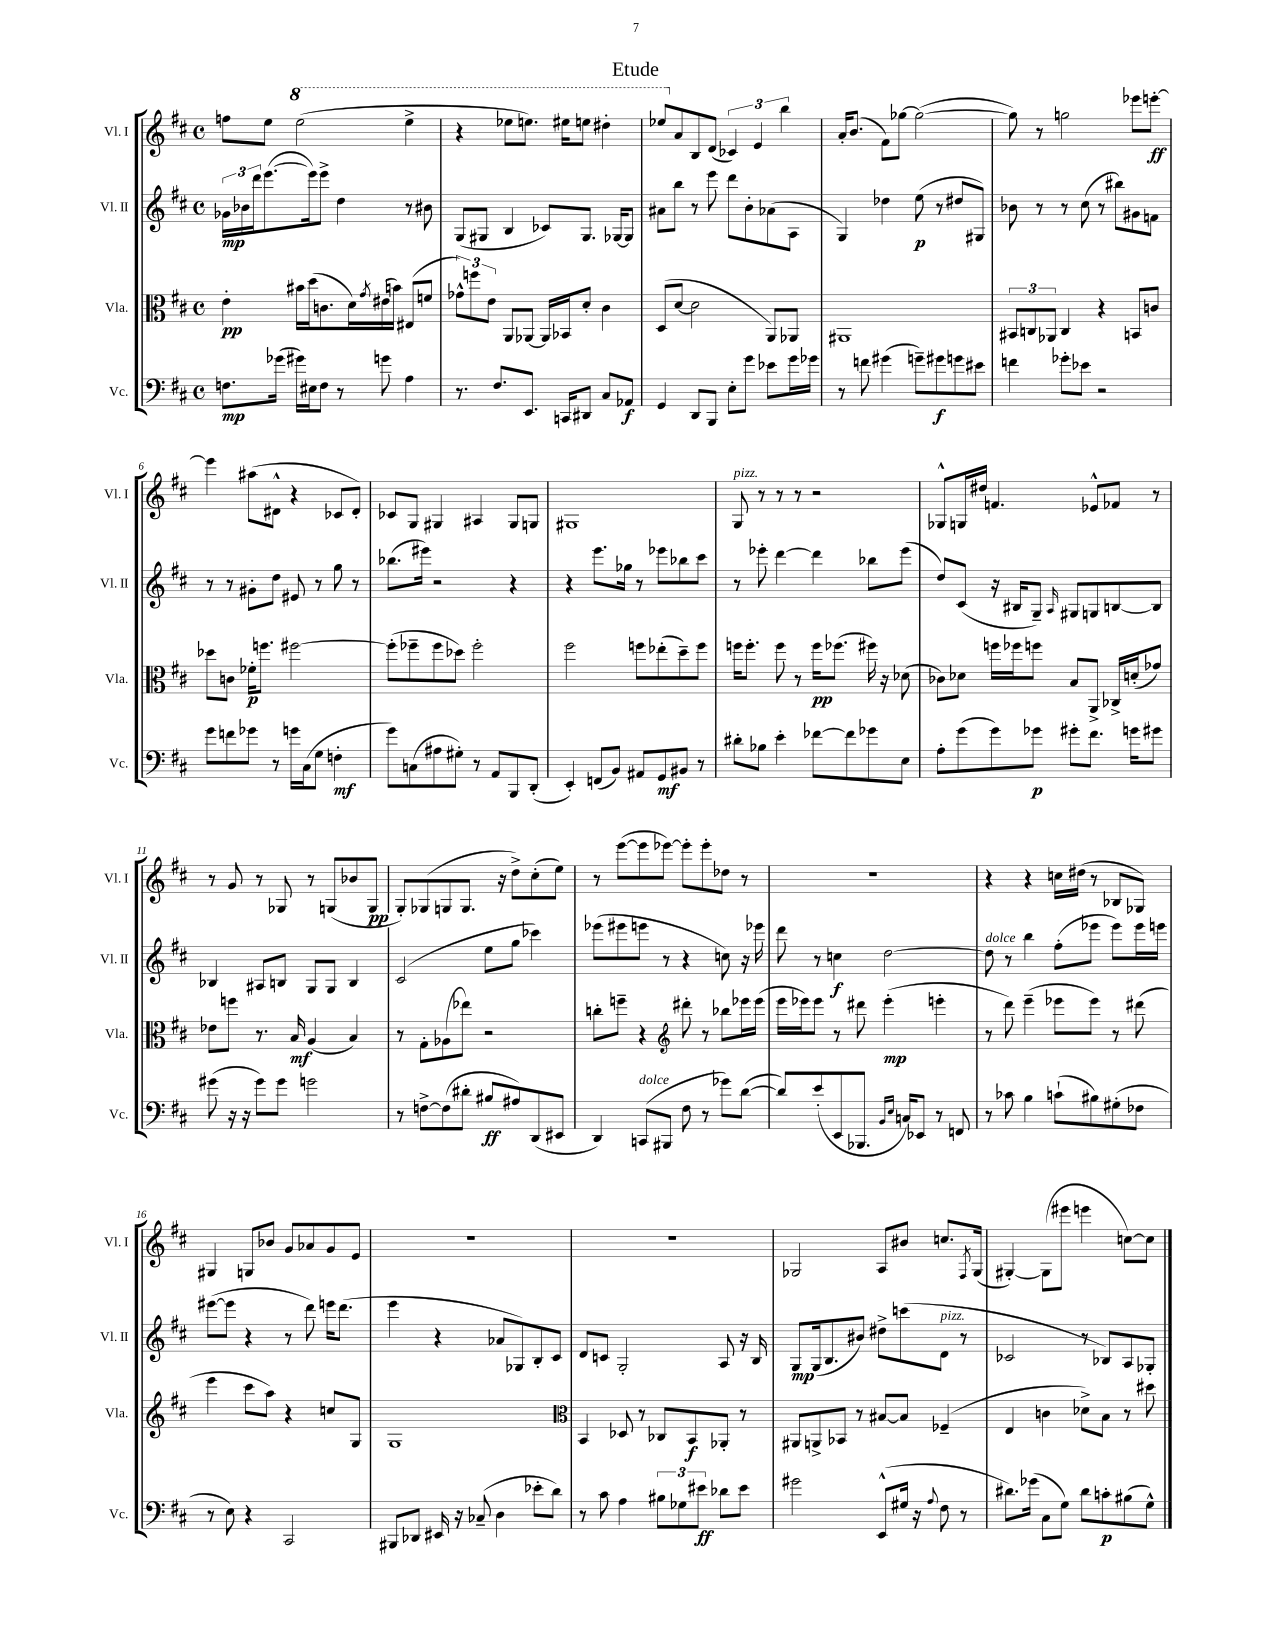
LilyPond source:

\header { title = "Etude" }
<<
\new StaffGroup <<
\new Staff = "s0" \with { instrumentName = "Vl. I" shortInstrumentName = "Vl. I" } {
    \clef treble \key d \major \defaultTimeSignature \time 4/4
    f''8 e''8 \ottava #1 e'''2( e'''4-> |
    r4 ees'''8 e'''8.) eis'''16 e'''8 dis'''4-. |
    ees'''8 \ottava #0 a'8 b8 d'8( \tuplet 3/2 { ces'4) e'4 b''4 } |
    a'16-. b'8.( fis'8) ges''8~ ges''2~( |
    ges''8) r8 g''2 ees'''8 e'''8~-.\ff |
    e'''4 ais''8( dis'8-^ r4 ces'8 dis'8-.) |
    ces'8 g8 gis4 ais4 gis8 g8 |
    gis1 |
    g8^\markup { \italic "pizz." } r8 r8 r8 r2 |
    ges8-^ g16 dis''16 f'4. ees'8-^ fes'8 r8 |
    r8 g'8 r8 ges8 r8 g8( bes'8 g8\pp |
    g8-.) ges8( g8 g8. r16 d''8->) cis''8-.( e''8) |
    r8 e'''8~( e'''8 ees'''8~) ees'''8-. ees'''8-. des''8 r8 |
    R1 |
    r4 r4 c''16 dis''16( r8 bes8 ges8) |
    gis4 g8 bes'8 g'8 aes'8 g'8 e'8 |
    R1 |
    r1 |
    ges2 a8 bis'8 c''8. \acciaccatura { fis8 } ges16( |
    gis4~-.) gis8( eis'''8 e'''4 c''8~) c''8 \bar "|." |
}
\new Staff = "s1" \with { instrumentName = "Vl. II" shortInstrumentName = "Vl. II" } {
    \clef treble \key d \major \defaultTimeSignature \time 4/4
    \tuplet 3/2 { ges'16\mp bes'16 d'''16 } e'''8.~( e'''16) e'''8-> d''4 r8 bis'8 |
    g8( gis8 b4 ces'8) gis8. ges16~ ges8 |
    ais'8 b''8 r8 e'''8 d'''8 b'8-. aes'8( a8 |
    g4) des''4 e''8\p( r8 dis''8 gis8) |
    bes'8 r8 r8 cis''8( r8 bis''8) gis'8 f'8 |
    r8 r8 gis'8-. d''8 eis'8 r8 g''8 r8 |
    bes''8.( eis'''16) r2 r4 |
    r4 e'''8. ges''16 r8 ees'''8 bes''8 cis'''8 |
    r8 ees'''8-. d'''4~ d'''4 bes''8 ees'''8( |
    d''8) cis'8( r16 bis16 g8--) \grace { a16 } gis8 g8 b8~ b8 |
    bes4 ais8 b8 g8 g8 b4 |
    cis'2( e''8 g''8 ces'''4) |
    ees'''8( eis'''8 e'''8 r8 r4 c''8) r16 ees'''16 |
    d'''8 r8 c''4\f d''2~ |
    d''8^\markup { \italic "dolce" } r8 b''4 fis''8-.( ees'''8 ees'''8) ees'''16 e'''16 |
    eis'''8~( eis'''8 r4 r8 d'''8) e'''16 d'''8.( |
    e'''4 r4 aes'8 ges8) b8-. cis'8 |
    d'8 c'8 g2-. a8 r16 b16 |
    g8\mp g16( b8. bis'8) dis''8-> c'''8( d'8^\markup { \italic "pizz." } r8 |
    ces'2 r8 bes8) a8 ges8-. \bar "|." |
}
\new Staff = "s2" \with { instrumentName = "Vla." shortInstrumentName = "Vla." } {
    \clef alto \key d \major \defaultTimeSignature \time 4/4
    e'4-.\pp bis'16 d''16( c'8. d'16) \acciaccatura { g'8 } eis'16( b'16) eis8( f'8 |
    \tuplet 3/2 { ges'8-^) f''8 e'8 } a,8 aes,8~ aes,16 bes,16 d'8-. cis'4 |
    d8( d'8~ d'2 a,8) aes,8 |
    ais,1 |
    \tuplet 3/2 { bis,8 c8 aes,8 } c4 r4 b,8 c'8 |
    des''8 c'8 fes'16-.\p f''8. fis''2~ |
    fis''8-.( fes''8-- fes''8 des''8) fes''2-. |
    fis''2 f''8 ees''8-.( d''8--) f''8 |
    f''16 f''8.-. f''8 r8 f''16\pp fes''8.( fis''16) r16 des'8( |
    ces'8) des'8 f''16 fes''16 f''8 b8 a,8-> ces16-> d'16-.( ges'8) |
    ees'8 f''8 r8. b16\mf a4( b4) |
    r8 g8-. aes8( ees''8) r2 |
    c''8-. f''8-- r4 \clef treble dis'''8-. r8 bes''8 ees'''16 ees'''16( |
    e'''16 ees'''16) ees'''8 r8 dis'''8 ees'''4-.\mp( e'''4-. |
    r8 d'''8) e'''4--( ees'''8 ees'''8) r8 dis'''8( |
    e'''4 cis'''8 a''8) r4 c''8 g8 |
    g1 |
    \clef alto b,4 des8 r8 ces8 b,8\f aes,8-. r8 |
    ais,8 a,8-> bes,8 r8 bis8~ bis8 fes4--( |
    e4 c'4 des'8->) b8 r8 dis''8 \bar "|." |
}
\new Staff = "s3" \with { instrumentName = "Vc." shortInstrumentName = "Vc." } {
    \clef bass \key d \major \defaultTimeSignature \time 4/4
    f8.\mp ges'16( gis'16) eis16 f8 r8 g'8 a4 |
    r8. fis8. e,8. c,16 dis,8 cis8 aes,8\f |
    g,4 d,8 b,,8 e8-. g'8 ees'8 g'16 ges'16 |
    r8 f'8 gis'4( g'8--) gis'8\f g'8 eis'8 |
    f'4 ges'8-. ees'8 r2 |
    g'8 f'8 ges'8 r8 g'16 cis16( g8 f4-.\mf |
    g'8) c8( ais8 gis8-.) r8 a,8 b,,8 d,8-.( |
    e,4-.) f,8( b,8) ais,8 g,8\mf bis,8 r8 |
    dis'8-. bes8 e'4-. fes'8~ fes'8 ges'8 e8 |
    a8-. g'8( g'8) ges'8\p gis'8-. fis'8. g'16 gis'8 |
    gis'8( r16 r16 gis'8) gis'8 g'2 |
    r8 f8~-> f8( dis'8-. bis8\ff ais8) d,8( eis,8 |
    d,4) c,8^\markup { \italic "dolce" }( bis,,8 fis8 r8 ges'8) d'8~( |
    d'8) e'8-.( e,8 bes,,8. \grace { b,16 e16 } c16) ees,8 r8 f,8 |
    r8 ces'8 b4 c'8-!( bis8) gis8-.( fes8 |
    r8 e8) r4 cis,2 |
    bis,,8 des,8 eis,16 r16 ces8--( d4 ees'8-. d'8) |
    r8 cis'8 a4 \tuplet 3/2 { bis8 ges8 eis'8\ff } des'8 eis'8 |
    gis'2 e,8-^( gis16 r16 \appoggiatura { a8 } fis8 r8 |
    dis'8.) ges'16( cis8 g8) dis'8 c'8-.\p bis8( g8-^) \bar "|." |
}
>>
>>
